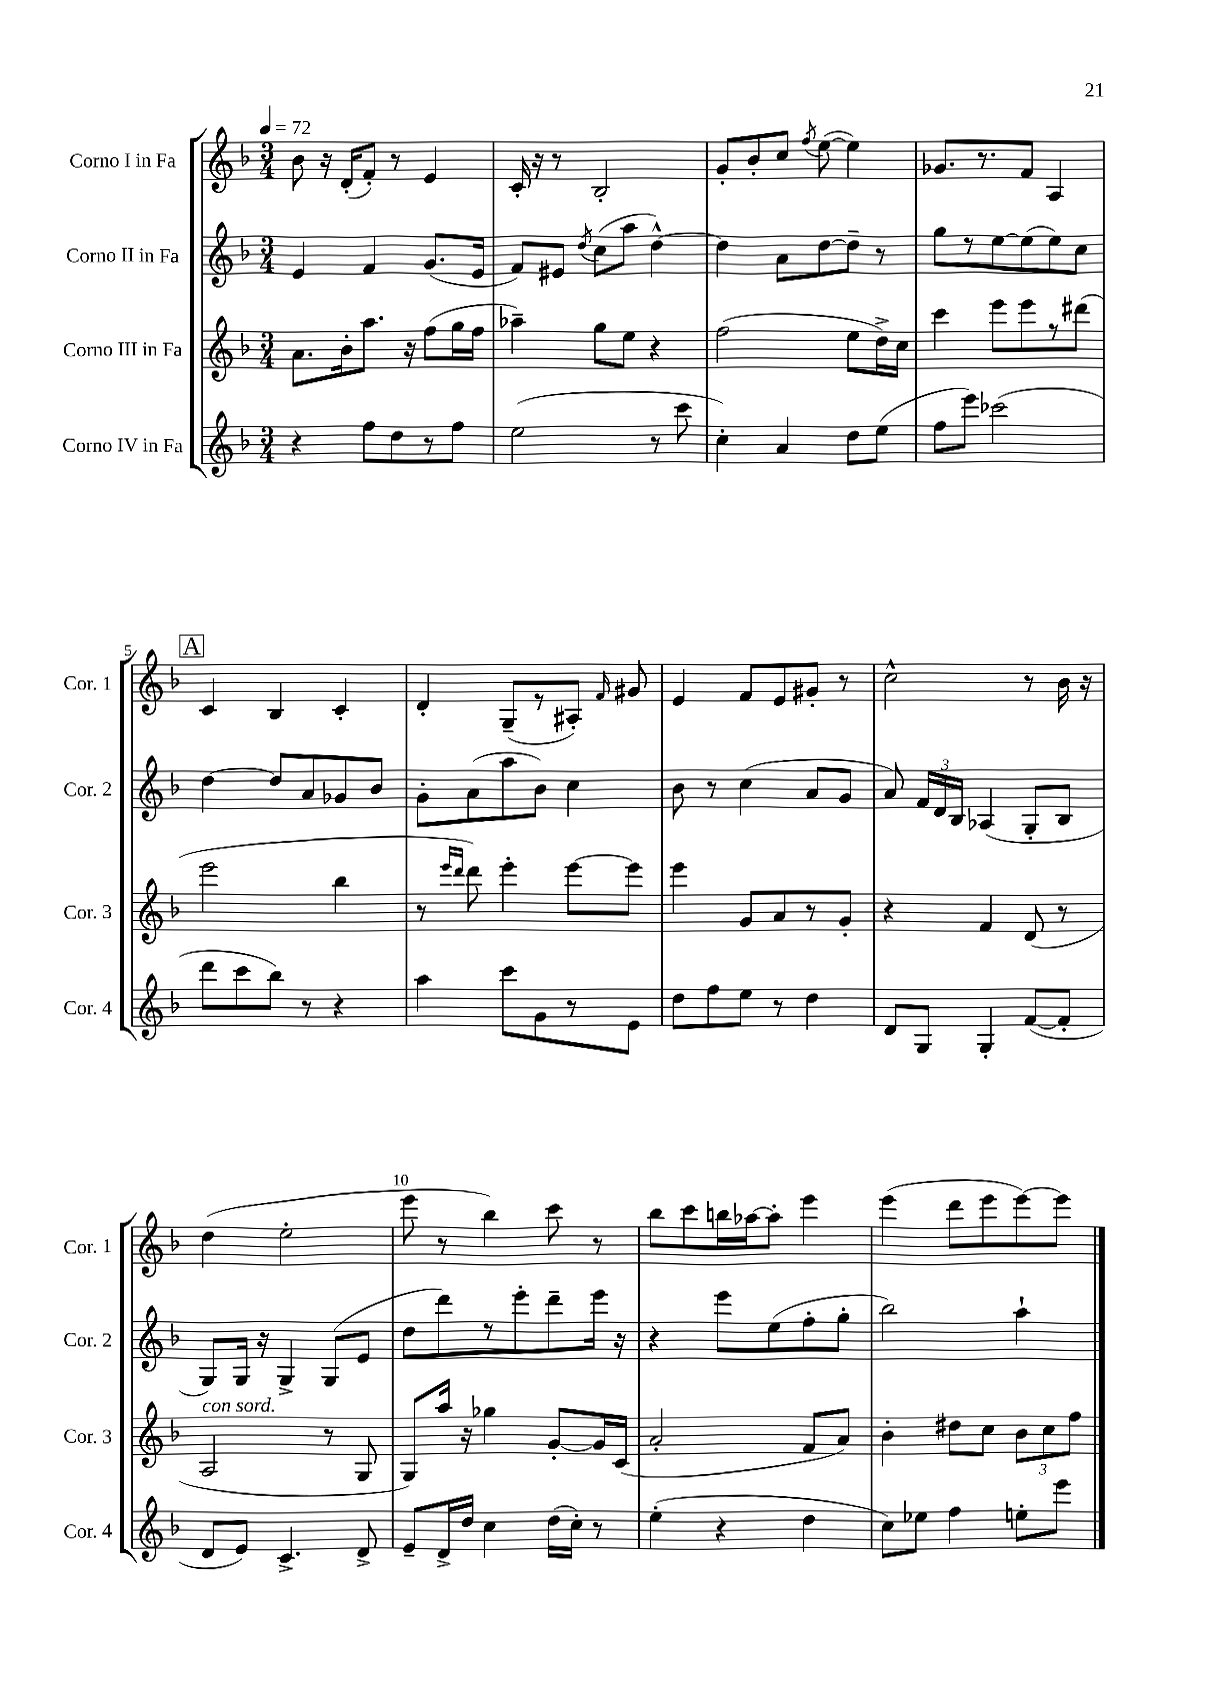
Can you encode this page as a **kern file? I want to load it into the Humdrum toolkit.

**kern	**kern	**kern	**kern
*staff4	*staff3	*staff2	*staff1
*clefG2	*clefG2	*clefG2	*clefG2
*k[b-]	*k[b-]	*k[b-]	*k[b-]
*M3/4	*M3/4	*M3/4	*M3/4
*MM72	*MM72	*MM72	*MM72
4r	8.a\L	4e/	8b-\
.	.	.	16r
.	16b-'\k	.	(16d'/LK
8ff\L	8.aa\J	4f/	8f'/J)
8dd\	.	.	8r
.	16r	.	.
8r	(8ff\L	(8.g/L	4e/
8ff\J	16gg\L	.	.
.	16ff\JJ	16e/Jk	.
=	=	=	=
(2ee\	4aa-~\)	8f/L)	16c'/
.	.	.	16r
.	.	8e#/J	8r
.	.	8qdd/	.
.	8gg\L	(8cc\L	2B-'/
.	8ee\J	8aa\J	.
8r	4r	[4dd^^\)	.
8ccc\	.	.	.
=	=	=	=
4cc'\)	(2ff\	4dd\]	8g'/L
.	.	.	8b-'/
4a/	.	8a\L	8cc/J
.	.	.	8qff/
.	.	[8dd\	([8ee\
8dd\L	8ee\L	8dd~\]J	4ee\])
(8ee\J	16dd^\L)	8r	.
.	16cc\JJ	.	.
=	=	=	=
8ff\L	4ccc\	8gg\L	8.g-/L
8eee\J)	.	8r	.
.	.	.	8.r
(2ccc-\	8eee\L	[8ee\	.
.	8eee\	(8ee\]	8f/J
.	8r	8ee\)	4A/
.	(8ddd#\J	8cc\J	.
=	=	=	=
8ddd\L	2eee\	[4dd\	4c/
8ccc\	.	.	.
8bb-\J)	.	8dd/]L	4B-/
8r	.	8a/	.
4r	4bb-\	8g-/	4c'/
.	.	8b-/J	.
=	=	=	=
4aa\	8r	8g'\L	4d'/
.	16qqeee/LL	.	.
.	16qqddd/JJ	.	.
.	8ddd\)	(8a\	.
8ccc\L	4eee'\	8aa\	(8G~/L
8g\	.	8b-\J)	8r
8r	[8eee\L	4cc\	8A#'/J)
.	.	.	16qqf/
8e\J	8eee\]J	.	8g#/
=	=	=	=
8dd\L	4eee\	8b-\	4e/
8ff\	.	8r	.
8ee\J	8g/L	(4cc\	8f/L
8r	8a/	.	8e/
4dd\	8r	8a/L	8g#'/J
.	8g'/J	8g/J	8r
=	=	=	=
8d/L	4r	8a/)	2cc^^\
8G/J	.	24f/LL	.
.	.	24d/	.
.	.	24B-/JJ	.
4G'/	4f/	(4A-/	.
([8f/L	(8d/	8G'/L	8r
8f'/]J	8r	8B-/J	16b-\
.	.	.	16r
=	=	=	=
8d/L	2A/	8G/L)	(4dd\
8e/J)	.	16G/Jk	.
.	.	16r	.
4.c^/	.	4G^/	2ee'\
.	8r	(8G/L	.
8d^/	8G/	8e/J	.
=	=	=	=
8e~/L	8G/L)	8dd\L	8eee\
16d^/L	16aa/Jk	8ddd\)	8r
16dd/JJ	16r	.	.
4cc\	4gg-\	8r	4bb-\)
.	.	8eee'\	.
(16dd\LL	[8g'/L	8ddd~\	8ccc\
16cc'\JJ)	.	.	.
8r	16g/]L	16eee\Jk	8r
.	(16c/JJ	16r	.
=	=	=	=
(4ee'\	2a'/	4r	8bb-\L
.	.	.	8ccc\
4r	.	8eee\L	16bb\L
.	.	.	[16aa-\J
.	.	(8ee\	8aa-'\]J
4dd\	8f/L	8ff'\	4eee\
.	8a/J)	8gg'\J	.
=	=	=	=
8cc\L)	4b-'\	2bb-\)	(4eee\
8ee-\J	.	.	.
4ff\	8dd#\L	.	8ddd\L
.	8cc\J	.	8eee\
8ee'\L	12b-\L	4aa`\	[8eee\)
.	12cc\	.	.
8eee\J	.	.	8eee\]J
.	12ff\J	.	.
==	==	==	==
*-	*-	*-	*-
